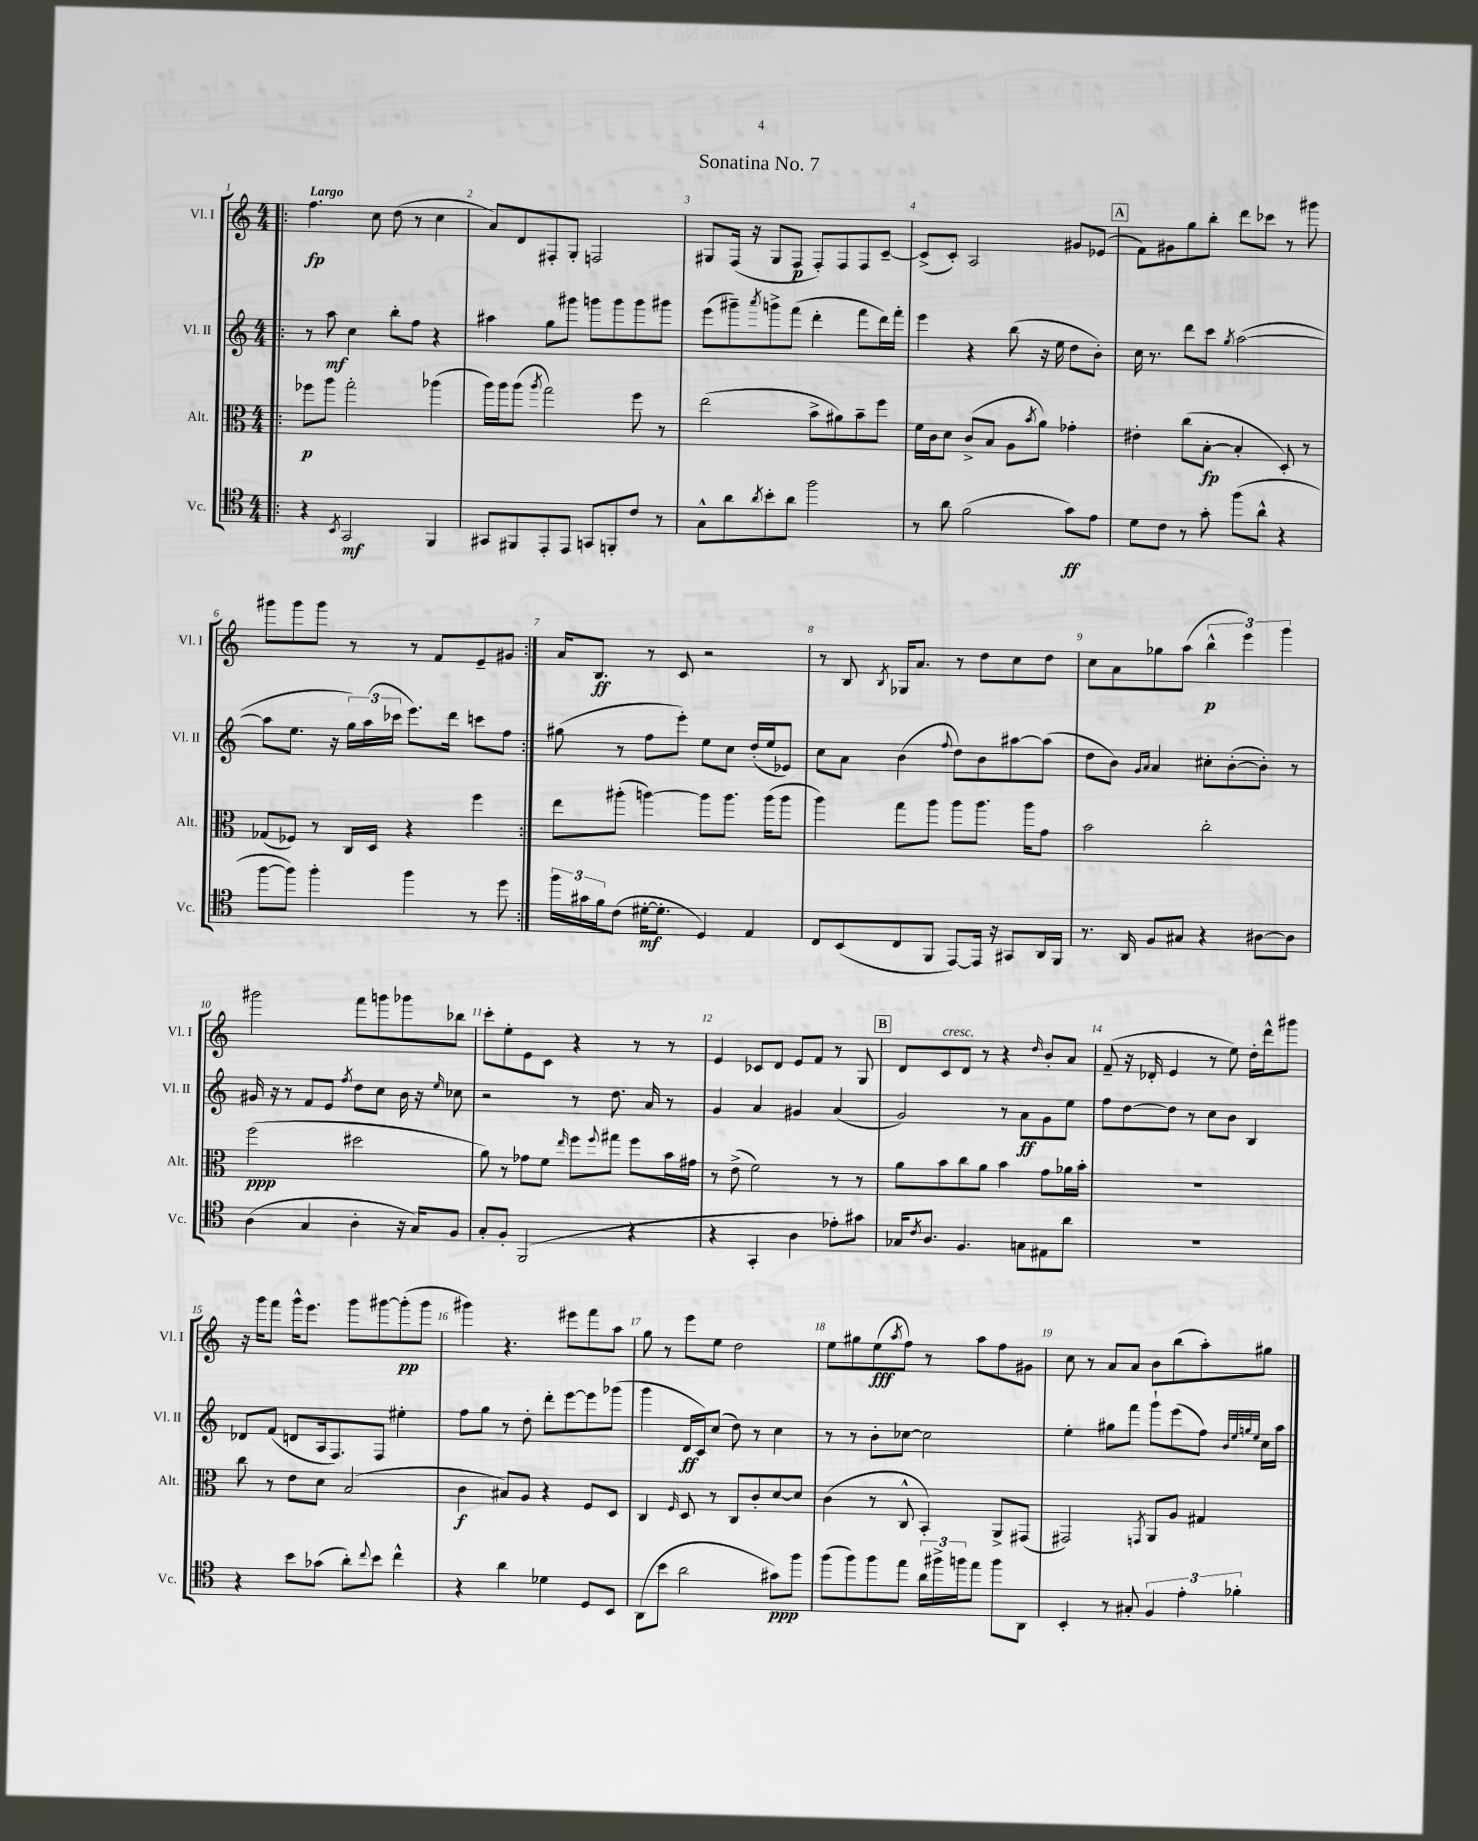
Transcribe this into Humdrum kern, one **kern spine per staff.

**kern	**kern	**kern	**kern
*staff4	*staff3	*staff2	*staff1
*clefC4	*clefC3	*clefG2	*clefG2
*k[]	*k[]	*k[]	*k[]
*M4/4	*M4/4	*M4/4	*M4/4
=!|:	=!|:	=!|:	=!|:
4r	8ff-	8r	4.ff
.	8aa	8aa	.
8qBB	.	.	.
2GG	2gg'	4cc	.
.	.	.	8cc
.	.	8bb'	(8dd
.	.	8ff	8r
4FF	(4aa-	4r	4cc
=	=	=	=
8GG#	16aa)	4aa#	8a)
.	16aa	.	.
8FF#	(8aa	.	8d
.	8qaa	.	.
8EE'	2gg)	8gg	8F#'
8EE	.	8ggg#	8G'
8GG	.	8ggg	2F
8FF'	.	8ggg	.
8c	8ff	8ggg	.
8r	8r	8ggg#	.
=	=	=	=
8G^^	(2ee	(8eee	8G#
8a	.	8ggg#~)	(16F
.	.	.	16r
8qa	.	8qaaa	.
8b'	.	8ggg^	8G#
8a	.	(8fff	8F
2ff	8b^	4ddd'	8F')
.	8a#)	.	8F
.	8b~	8fff	8F
.	8ff	16ddd)	[8c~
.	.	16fff'	.
=	=	=	=
8r	16f	4eee	(8c^]
.	16c	.	.
8a	8d	.	8c')
(2f	(8c^	4r	2A
.	8B	.	.
.	8A	(8bb	.
.	8qb	.	.
.	8a)	16r	.
.	.	16ee	.
8g)	4g-'	8dd	8g#
8e	.	8b')	(8e-
=	=	=	=
8d	4e#'	16cc	8f)
.	.	8.r	.
8c	.	.	8g#
8r	(8cc	8ddd	8gg
8g'	[8B'	8ccc	8bb'
.	.	8qgg	.
(8ff	4B']	([2aa	8ddd
8a^^	.	.	8ccc-
4r	8D')	.	8r
.	8r	.	8ggg#
=	=	=	=
[8ff	(8G-	8aa]	8ggg#
8ff])	8F-)	8.ee	8ggg#
4ff'	8r	.	8ggg#
.	.	16r	.
.	16C	24gg)	8r
.	.	(24aa	.
.	16D	.	.
.	.	24ccc-	.
4ff	4r	8.eee)	8r
.	.	.	8f
.	.	16ddd	.
8r	4ff	8ccc	8e~
8dd	.	8ff	8g#
=:|!	=:|!	=:|!	=:|!
24ff	8ee	(8gg#	16a
24g#	.	.	.
.	.	.	8.B
24f	.	.	.
(8c	(8aa#'	8r	.
[16d#'	[4aa)	8ff	8r
8.d#']	.	.	.
.	.	8eee')	8c
4D)	8aa]	8ee	2r
.	8.aa	8cc	.
4E	.	(16dd'	.
.	(16aa	16ee	.
.	8aa	8e-)	.
=	=	=	=
8C	4aa)	8cc	8r
(8BB	.	8a	8B
.	.	.	8qB
8C	8gg	(4b	16G-
.	.	.	8.a
8FF	8aa	.	.
.	.	8qqff	.
[8EE)	8aa	8dd)	8r
16EE]	8.aa	8b	8dd
16r	.	.	.
8GG#	.	[8aa#	8cc
.	16aa	.	.
16AA	8g	(8aa#]	8dd
16FF	.	.	.
=	=	=	=
8.r	2b	8dd	8cc
.	.	8b)	8a
16AA	.	.	.
.	.	16qqg	.
.	.	16qqa	.
8F	.	4a	8gg-
8G#	.	.	(8aa
4r	2cc'	8cc#'	6bb^^
.	.	([8b'	.
.	.	.	6eee)
[8A#	.	8b'])	.
.	.	.	6ggg
8A#]	.	8r	.
=	=	=	=
(4A	(2ff	16g#	2ggg#
.	.	16r	.
.	.	8r	.
4G	.	8f	.
.	.	8e	.
.	.	8qff	.
4A'	2dd#	8dd	8fff
.	.	8cc	8ggg
16r	.	16b	8ggg-
16G)	.	16r	.
.	.	16qqee	.
8F	.	8cc-	8bb-
=	=	=	=
8G'	8a)	2r	8ccc'
8F'	8r	.	8ee'
(2FF	8g-	.	8e
.	8f	.	8c
.	16qqee	.	.
.	8ff	8r	4r
.	8qqff	.	.
.	8gg#	8.dd	.
4r	8ff	.	8r
.	.	16a	.
.	16b	8r	8r
.	16g#	.	.
=	=	=	=
4r	8r	4g	4e
.	(8e^	.	.
4GG'	2f)	4a	8c-
.	.	.	8d
4A	.	4g#	8e
.	.	.	8f
8e-')	8r	(4a	8r
8g#	8r	.	8G
=	=	=	=
16G-	8a	2g)	8d
8qc	.	.	.
8.A	.	.	.
.	8b	.	8c
4.F	8cc	.	8d
.	8a	.	8r
.	4b	8r	4r
8G	.	8a	.
.	.	.	16qqdd
8E#	8g	8g	8b'
8a	16a-	8ee	8a
.	16b'	.	.
=	=	=	=
1r	1r	8ff	(8f~
.	.	[8dd	16r
.	.	.	16d-'
.	.	8dd]	4e
.	.	8r	.
.	.	8cc	8r
.	.	8b	8ee)
.	.	4B	16dd'
.	.	.	16ddd^^
.	.	.	8ggg#
=	=	=	=
4r	8cc	8d-	16r
.	.	.	16ggg
.	8r	(8f	8fff
8b	8e	8d	16ggg^^
.	.	.	8.eee
(8g-	8d	16A	.
.	.	8.F)	.
8a')	(2B	.	8ggg
8qqcc	.	.	.
8b	.	8F	[8ggg#
4cc^^	.	4ee#'	(8ggg#']
.	.	.	8ggg#
=	=	=	=
4r	4c	8ff	4ggg#)
.	.	8gg	.
4a	8B#)	8r	4.r
.	8A	8dd'	.
4d-	4r	8ddd'	.
.	.	[8eee	8eee#
8D	8F	8eee]	8fff
8BB	8D	(8ggg-	8aa
=	=	=	=
(8AA	4C	4ggg	8gg
8b	.	.	8r
.	16qqF	.	.
2a	8D	16d	8eee
.	.	16c)	.
.	8r	(8cc	8ee
.	8C	8dd)	2dd
.	8c'	8r	.
8g#)	[8d	4cc	.
8ff	8d]	.	.
=	=	=	=
(8ff	(4c	8r	8ee
8ff)	.	8r	8gg#
8ff	8r	8b'	(8ee
.	.	.	8qaa
8ee	8C^^	[8cc-	8ff)
24a	4BB')	2cc-]	8r
24ff#^	.	.	.
24ff	.	.	.
8ee	.	.	8aa
8ff	8AA^	.	8ff
8AA	(8GG#	.	8g#
=	=	=	=
4BB'	2GG#)	4ee'	8cc
.	.	.	8r
8r	.	8gg#	8a
8G#'	.	8fff	8a
.	8qGG	.	.
6F	8AA	8ggg`	8b
.	8A	(8eee	(8bb
6e'	.	.	.
.	4G#	8ff)	8aa')
6f-'	.	.	.
.	.	32qqb	.
.	.	32qqee	.
.	.	32qqgg	.
.	.	32qqee	.
.	.	16cc	8gg#
.	.	16aa	.
==	==	==	==
*-	*-	*-	*-
